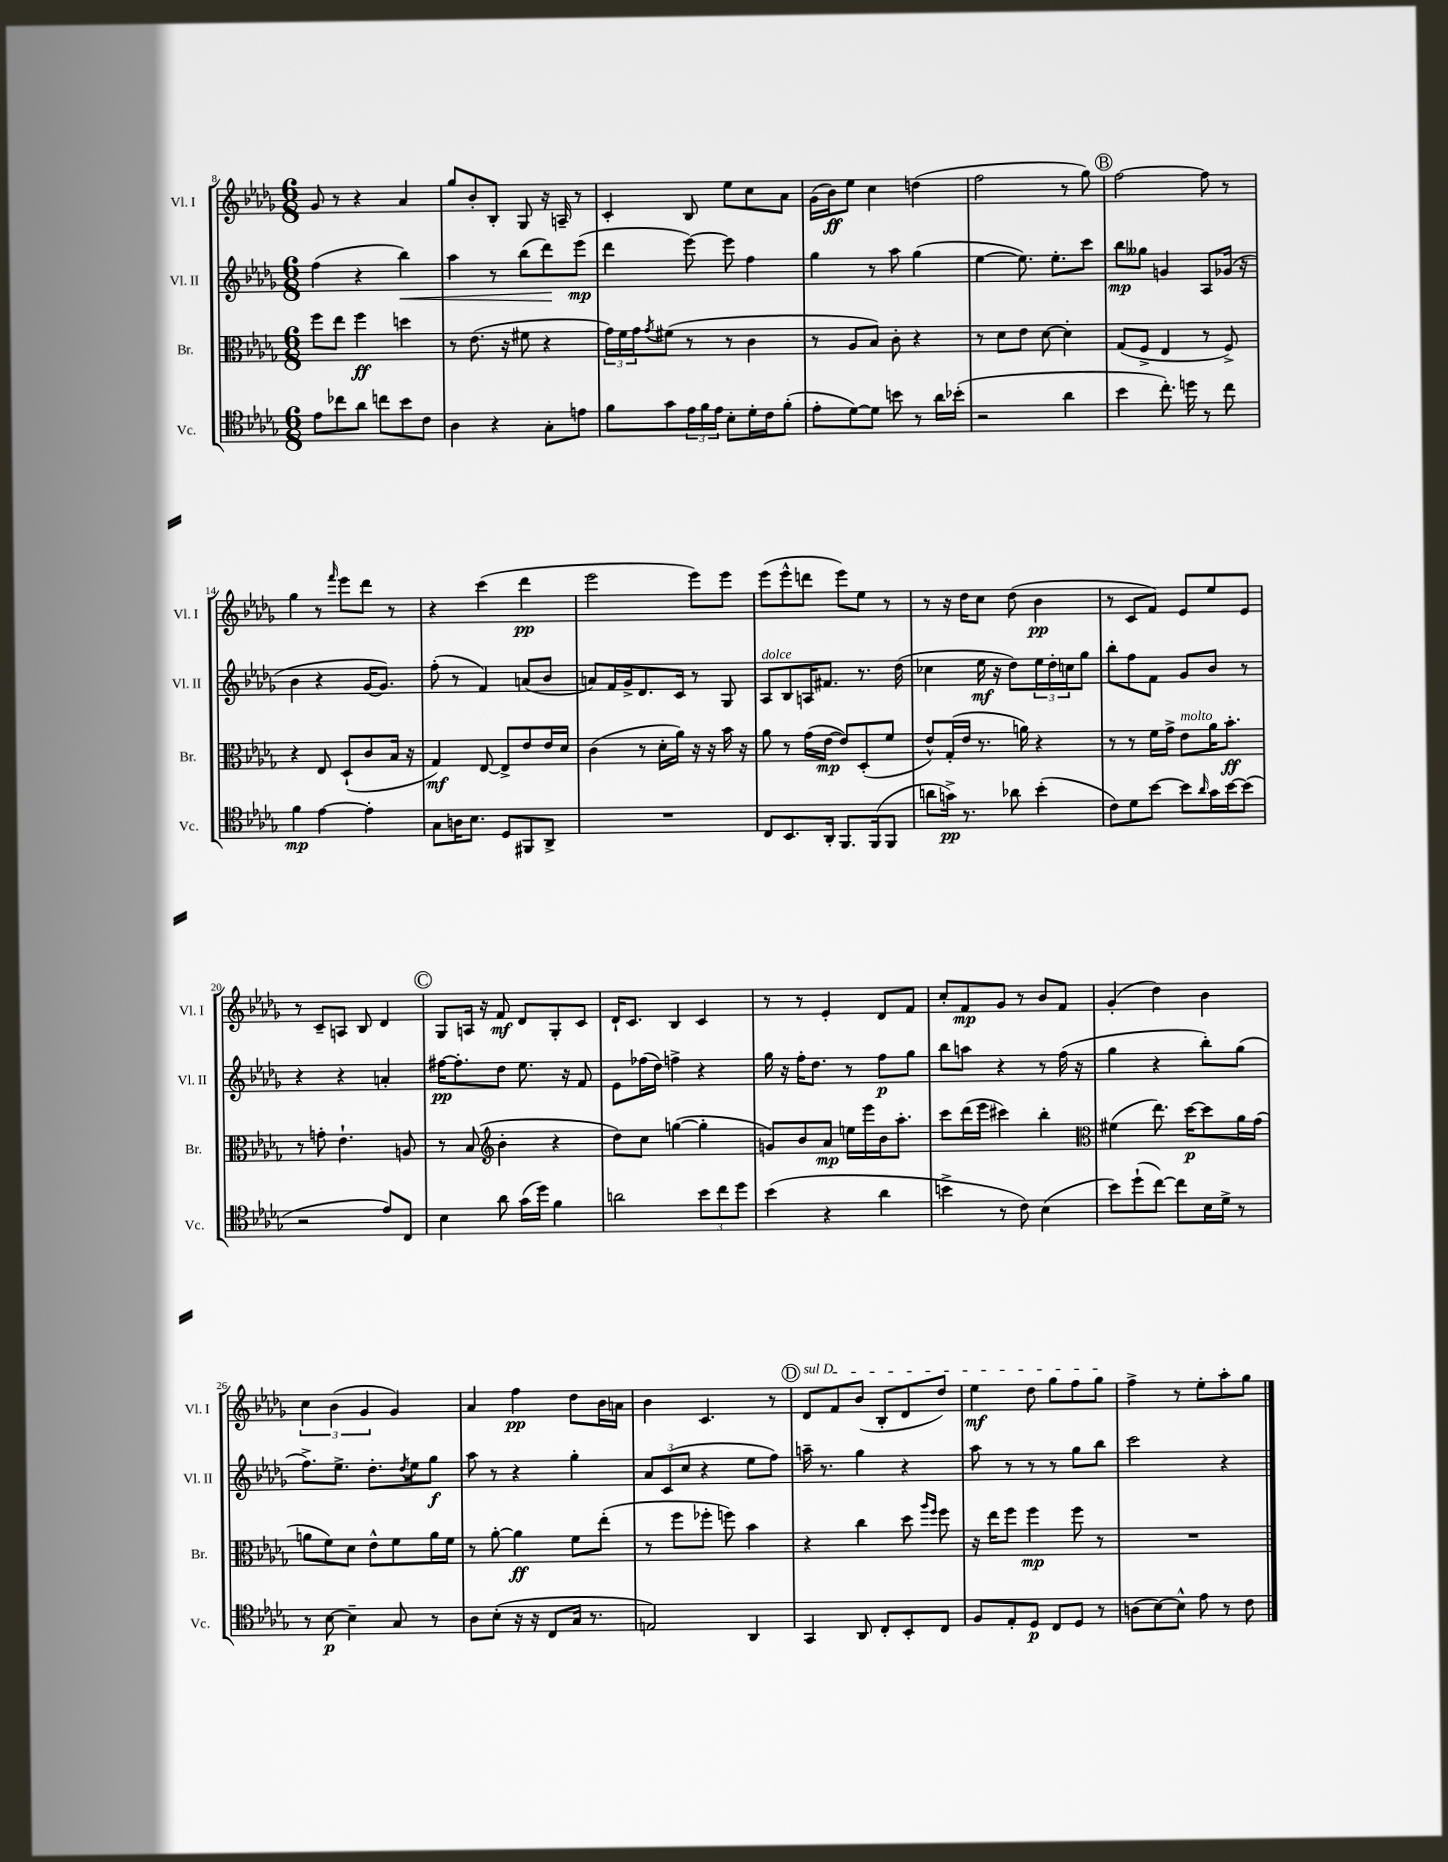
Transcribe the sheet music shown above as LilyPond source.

<<
\new StaffGroup <<
\new Staff = "s0" \with { instrumentName = "Vl. I" shortInstrumentName = "Vl. I" } {
    \clef treble \key des \major \numericTimeSignature \time 6/8
    ges'8 r8 r4 aes'4 |
    ges''8 bes'8-. bes8-. ges8 r16 a16-- r8 |
    c'4-. bes8 ees''8 c''8 aes'8 |
    ges'16( bes'16\ff) ees''8 c''4 d''4( |
    f''2 r8 ges''8) |
    \mark \markup { \circle "B" } f''2~ f''8 r8 |
    ges''4 r8 \grace { f'''16 } ees'''8 des'''8 r8 |
    r4 c'''4( des'''4\pp |
    ees'''2 ees'''8) ees'''8 |
    ees'''8( ees'''8-^ d'''8 ees'''8) ees''8 r8 |
    r8 r16 des''16 c''8 des''8( bes'4\pp |
    r8 c'8 f'8) ees'8 ees''8 ees'8 |
    r8 c'8-- a8 bes8 des'4 |
    \mark \markup { \circle "C" } ges8 a16 r16 f'8\mf des'8 ges8-. c'8 |
    des'16-! c'8. bes4 c'4 |
    r8 r8 ees'4-. des'8 f'8 |
    c''8-. f'8\mp ges'8 r8 bes'8 f'8 |
    ges'4-.( des''4) bes'4 |
    \tuplet 3/2 { c''4 bes'4( ges'4 } ges'4) |
    aes'4 f''4\pp des''8 bes'16 a'16 |
    bes'4 c'4. r8 |
    \mark \markup { \circle "D" } \once \override TextSpanner.bound-details.left.text = \markup { \italic "sul D" } des'8\startTextSpan f'8 bes'8( bes8-. des'8 des''8) |
    ees''4\mf des''8 ges''8 f''8 ges''8\stopTextSpan |
    f''4-> r8 ees''8-. aes''8-. ges''8 \bar "|." |
}
\new Staff = "s1" \with { instrumentName = "Vl. II" shortInstrumentName = "Vl. II" } {
    \clef treble \key des \major \numericTimeSignature \time 6/8
    f''4( r4 bes''4\<) |
    aes''4 r8 bes''8( des'''8\!) ees'''8\mp( |
    des'''4 ees'''8~) ees'''8 f''4 |
    ges''4 r8 aes''8 ges''4( |
    ees''4~ ees''8.) ees''8.-. c'''8 |
    \mark \markup { \circle "B" } bes''8\mp geses''8 g'4 aes8 ges'16( r16 |
    bes'4 r4 ges'16~ ges'8.) |
    f''8-.( r8 f'4) a'8( bes'8 |
    a'8) f'16 ges'16-> des'8. c'16 r8 ges8 |
    aes8^\markup { \italic "dolce" } bes8 a16 fis'8. r8. des''16( |
    ces''4 ees''16\mf r16 des''8) \tuplet 3/2 { ees''16 des''16-. c''16 } ges''8 |
    bes''8-. f''8 f'8 ges'8 bes'8 r8 |
    r4 r4 a'4-. |
    \mark \markup { \circle "C" } fis''16~\pp fis''8.-. des''8 ees''8. r16 f'8 |
    ees'8 fes''16( des''16) f''4-> r4 |
    ges''16 r16 f''16-. des''8. r8 f''8\p ges''8 |
    bes''8 a''8 r4 r8 f''16( r16 |
    ges''4 r4 bes''8-.) ges''8( |
    f''8.->) ees''8.-> des''8.-. \acciaccatura { des''8 } ees''16 ges''8\f |
    aes''8 r8 r4 ges''4-. |
    \tuplet 3/2 { aes'8 c'8( c''8 } r4 ees''8 f''8) |
    \mark \markup { \circle "D" } a''16-- r8. ges''4 r4 |
    aes''8 r8 r8 r8 ges''8 bes''8 |
    c'''2 r4 \bar "|." |
}
\new Staff = "s2" \with { instrumentName = "Br." shortInstrumentName = "Br." } {
    \clef alto \key des \major \numericTimeSignature \time 6/8
    f''8 ees''8 f''4\ff d''4 |
    r8 ees'8.( r16 fis'8 r4 |
    \tuplet 3/2 { ges'16) f'16 ges'16 } \acciaccatura { ges'8 } fis'8( r8 r8 c'4 |
    r8 aes8 bes8) c'8-. r4 |
    r8 des'8 ees'8 des'8~ des'4-. |
    \mark \markup { \circle "B" } ges8( f8-> ees4 r8 f8->) |
    r4 ees8 des8-!( c'8 bes16 r16 |
    ges4\mf) ees8~ ees8-> ees'8 ees'16 des'16 |
    c'4( r8 des'16-. aes'16) r16 r16 bes'16 r16 |
    aes'8 r8 ges'16( ees'16~\mp ees'8) des8-.( f'8 |
    ees'8-^) ges16-.( ees'16 r8. a'16) r4 |
    r8 r8 f'16 ges'16-> ees'8^\markup { \italic "molto" } aes'16 bes'8.-.\ff |
    r8 g'8-. ees'4.-! a8 |
    \mark \markup { \circle "C" } r8 bes8( \clef treble bes'4-. r4 |
    des''8) c''8 g''4~( g''4-. |
    g'8) bes'8 aes'8\mp e''16 ees'''16 bes'16 aes''8.-. |
    c'''8 des'''16( ees'''16 cis'''4) bes''4-. |
    \clef alto fis'4( ees''8.) des''16~\p des''8 aes'16 ges'16( |
    a'8 f'8) des'8 ees'8-^ f'8 a'16 f'16 |
    r8 aes'8~-. aes'4\ff f'8 ees''8-.( |
    r8 f''8 fes''8-. f''8) bes'4 |
    \mark \markup { \circle "D" } r4 c''4 des''8 \grace { aes''16 f''16 } f''8 |
    r16 ees''16 f''8 f''4\mp f''8 r8 |
    R2. \bar "|." |
}
\new Staff = "s3" \with { instrumentName = "Vc." shortInstrumentName = "Vc." } {
    \clef tenor \key des \major \numericTimeSignature \time 6/8
    ees'8 ces''8 aes'8 c''8 bes'8 c'8 |
    aes4 r4 ges8-. e'8 |
    f'8 ges'8 \tuplet 3/2 { ees'16 f'16 ees'16 } bes8-. des'16-. c'16 f'8-.( |
    ees'8-. des'8~) des'8 b'8 r8 aes'16 bes'16-.( |
    r2 aes'4 |
    \mark \markup { \circle "B" } bes'4 c''8.-.) d''16 r8 c''8 |
    f'4\mp ees'4~ ees'4-. |
    ges8 a16 bes8. des8 fis,8 aes,8-> |
    R2. |
    c8 bes,8. aes,16-. f,8. f,16( f,8 |
    a'8 g'16->\pp) r8. aes'8 bes'4-.( |
    c'8) des'8 bes'8~ bes'8 \grace { aes'16 } ges'16 bes'16~ bes'8( |
    r2 ees'8) c8 |
    \mark \markup { \circle "C" } bes4 aes'8 ges'16( des''16) f'4 |
    a'2 \tuplet 3/2 { bes'8 c''8 des''8 } |
    bes'4( r4 aes'4 |
    b'4-> r8 c'8) bes4( |
    bes'8) des''8-!( c''8~) c''8 bes16 des'16-> r8 |
    r8 bes8~\p bes4-- ges8 r8 |
    aes8 bes8-.( r16 r16 c8 ges16 r8. |
    e2) aes,4 |
    \mark \markup { \circle "D" } ges,4 aes,8 c8-. bes,8-. c8 |
    f8 ees8-. des8\p c8 des8 r8 |
    a8( bes8~) bes8-^ ees'8 r8 c'8 \bar "|." |
}
>>
>>
\layout { \context { \Score currentBarNumber = #8 } }
